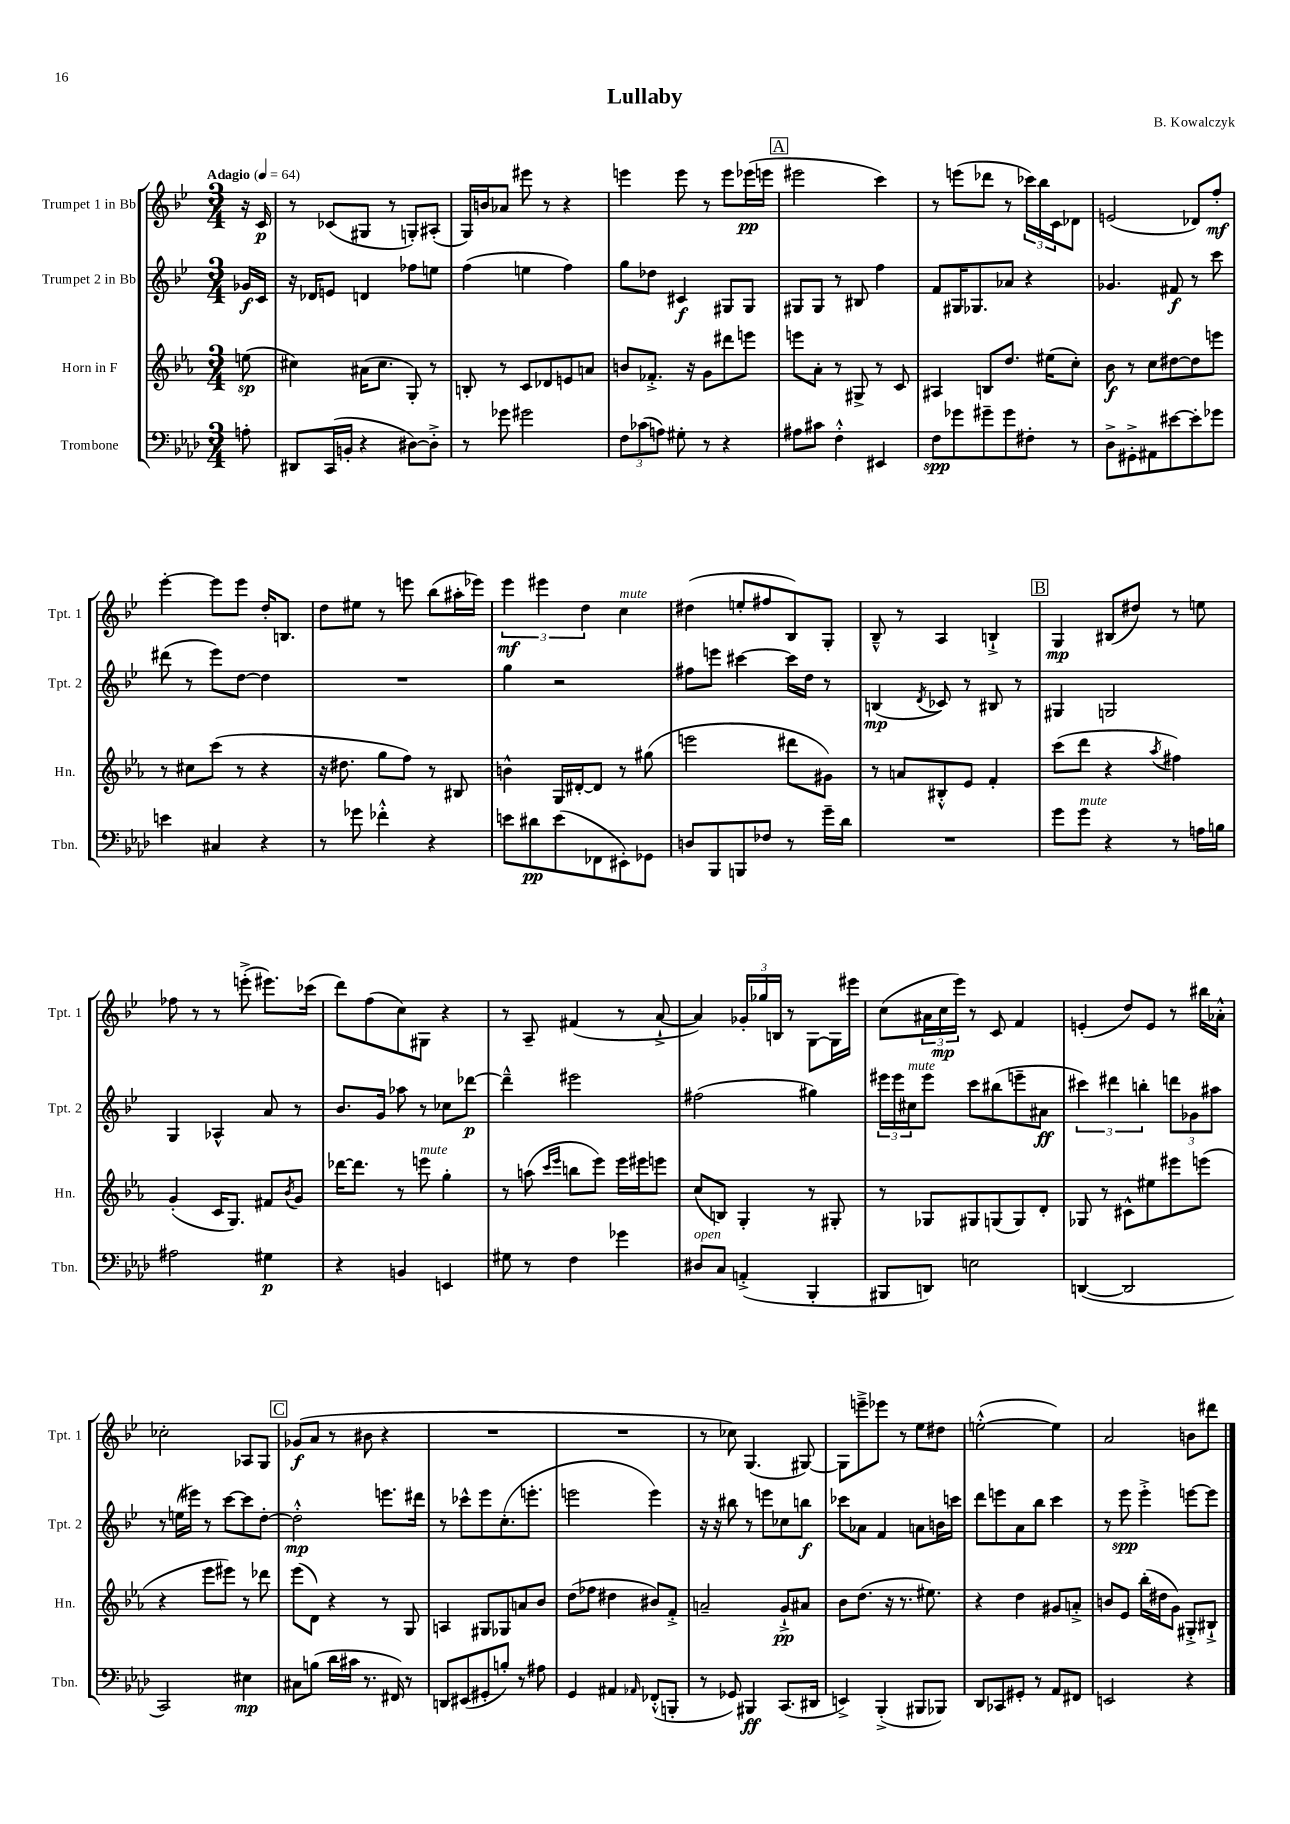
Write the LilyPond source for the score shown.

\header { title = "Lullaby" composer = "B. Kowalczyk" }
<<
\new StaffGroup <<
\new Staff = "s0" \with { instrumentName = "Trumpet 1 in Bb" shortInstrumentName = "Tpt. 1" } {
    \clef treble \key bes \major \numericTimeSignature \time 3/4 \partial 8 \tempo "Adagio" 4 = 64
    r16 c'16\p |
    r8 ces'8( gis8 r8 g8-.) ais8-.( |
    g16) b'16 aes'8 eis'''8 r8 r4 |
    e'''4 e'''8 r8 e'''8 ees'''16\pp( e'''16 |
    \mark \markup { \box "A" } eis'''2 c'''4) |
    r8 e'''8( des'''8 r8 \tuplet 3/2 { ces'''16) bes''16 c'16 } des'8 |
    e'2( des'8) f''8-.\mf |
    ees'''4~-. ees'''8 ees'''8 d''16-. b8. |
    d''8 eis''8 r8 e'''8 bes''8( ais''16-. ees'''16) |
    \tuplet 3/2 { ees'''4\mf eis'''4 d''4 } c''4^\markup { \italic "mute" } |
    dis''4( e''8-. fis''8 bes8) g8-. |
    bes8---^ r8 a4 b4-!-> |
    \mark \markup { \box "B" } g4\mp bis8( dis''8) r8 e''8 |
    fes''8 r8 r8 e'''8-.->( eis'''8.) ces'''16( |
    d'''8) f''8( c''8) gis8 r4 |
    r8 a8-- fis'4( r8 a'8~-!-> |
    a'4) \tuplet 3/2 { ges'16-. ges''16 b16 } r8 g8~ g16 eis'''16 |
    c''8( \tuplet 3/2 { ais'16 c''16\mp ees'''16) } r8 c'8 f'4 |
    e'4-.( d''8) e'8 r8 bis''16 aes'16-.-^ |
    ces''2-. aes8 g8 |
    \mark \markup { \box "C" } ges'8\f( a'8 r8 bis'8 r4 |
    R2. |
    R2. |
    r8 ces''8) g4.( gis8~) |
    gis8 e'''8---> ees'''8 r8 ees''8 dis''8 |
    e''2~-.-^( e''4) |
    a'2 b'8 dis'''8 \bar "|." |
}
\new Staff = "s1" \with { instrumentName = "Trumpet 2 in Bb" shortInstrumentName = "Tpt. 2" } {
    \clef treble \key bes \major \numericTimeSignature \time 3/4 \partial 8
    ges'16\f c'16 |
    r16 des'16 e'8 d'4 fes''8 e''8 |
    f''4( e''4 f''4) |
    g''8 des''8 cis'4\f gis8 gis8 |
    \mark \markup { \box "A" } gis8 gis8 r8 bis8 f''4 |
    f'8 gis16 ges8. aes'8 r4 |
    ges'4. fis'8\f r8 c'''8 |
    dis'''8( r8 ees'''8) d''8~ d''4 |
    R2. |
    g''4 r2 |
    fis''8 e'''8 cis'''4~ cis'''16 d''16 r8 |
    b4\mp( \acciaccatura { d'8 } ces'8) r8 bis8 r8 |
    \mark \markup { \box "B" } gis4 g2 |
    g4 aes4-^ a'8 r8 |
    bes'8. g'16 aes''8 r8 ces''8 des'''8~\p |
    des'''4---^ eis'''2 |
    fis''2( gis''4) |
    \tuplet 3/2 { eis'''16 eis'''16 cis''16^\markup { \italic "mute" } } eis'''8 c'''8 bis''8( e'''8-- ais'8\ff |
    \tuplet 3/2 { cis'''4) dis'''4 b''4-. } \tuplet 3/2 { d'''8 ges'8 ais''8 } |
    r8 e''16( eis'''16) r8 c'''8~ c'''8 d''8~-. |
    \mark \markup { \box "C" } d''2-.-^\mp e'''8. dis'''16 |
    r8 ces'''8-^ ees'''8 c''8.-.( e'''8.-. |
    e'''2 e'''4) |
    r16 r16 bis''8 r8 e'''8 ces''8 b''8\f |
    ces'''8 aes'8 f'4 a'8 b'16 c'''16 |
    d'''8 e'''8 a'8 bes''8 c'''4 |
    r8 ees'''8\spp ees'''4-.-> e'''8~ e'''8 \bar "|." |
}
\new Staff = "s2" \with { instrumentName = "Horn in F" shortInstrumentName = "Hn." } {
    \clef treble \key ees \major \numericTimeSignature \time 3/4 \partial 8
    e''8\sp( |
    cis''4) ais'16( cis''8. g8-.) r8 |
    b8-. r8 c'8 des'8 e'8 a'8 |
    b'8 fes'8.-.-> r16 g'8 dis'''8 e'''8 |
    \mark \markup { \box "A" } e'''8 aes'8-. r8 gis8-> r8 c'8 |
    ais4 b8 d''8. eis''16( c''8-.) |
    bes'8\f r8 c''8 dis''8~ dis''8 e'''8 |
    r8 cis''8 c'''8( r8 r4 |
    r16 dis''8. g''8 f''8) r8 bis8 |
    b'4-^ g16 dis'16~-. dis'8 r8 gis''8( |
    e'''2 dis'''8 gis'8) |
    r8 a'8 bis8-.-^ ees'8 f'4-. |
    \mark \markup { \box "B" } c'''8( d'''8 r4 \acciaccatura { aes''8 } fis''4) |
    g'4-.( c'16 g8.) fis'8 \acciaccatura { bes'8 } g'8 |
    des'''16~ des'''8. r8 e'''8^\markup { \italic "mute" } g''4-. |
    r8 a''8( \grace { c'''16 ees'''16 } b''8 ees'''8) ees'''16 eis'''16 e'''8 |
    c''8( b8) g4-. r8 gis8-. |
    r8 ges8 gis8 g8( g8) d'8-. |
    ges8 r8 cis'8-^ eis''8 eis'''8 e'''8( |
    r4 ees'''8 eis'''8) r8 des'''8 |
    \mark \markup { \box "C" } ees'''8( d'8) r4 r8 g8 |
    a4 gis8 ges8 a'8 bes'8 |
    d''8( fes''8 dis''4 bis'8) f'8-.-> |
    a'2-- g'8-!->\pp ais'8 |
    bes'8 d''8.( r16 r8. eis''8.) |
    r4 d''4 gis'8 a'8-.-> |
    b'8 ees'8 bes''16-.( dis''16 g'8) gis8-.-> bis8-!-> \bar "|." |
}
\new Staff = "s3" \with { instrumentName = "Trombone" shortInstrumentName = "Tbn." } {
    \clef bass \key aes \major \numericTimeSignature \time 3/4 \partial 8
    a8-. |
    dis,8 c,16( b,16-. r4 dis8~) dis8-.-> |
    r8 ges'8 gis'2 |
    \tuplet 3/2 { f8 ces'8( a8) } gis8-. r8 r4 |
    \mark \markup { \box "A" } ais8 cis'8 f4-.-^ eis,4 |
    f8\spp ges'8 gis'8-- gis'8 fis8-. r8 |
    des8-> gis,8-.-> ais,8 eis'8~ eis'8-. ges'8 |
    e'4 cis4 r4 |
    r8 ges'8 fes'4-.-^ r4 |
    e'8 dis'8\pp e'8( fes,8 eis,8-.) ges,8 |
    d8 bes,,8 b,,8 fes8 r8 g'16-- des'16 |
    R2. |
    \mark \markup { \box "B" } g'8 g'8^\markup { \italic "mute" } r4 r8 a16 b16 |
    ais2 gis4\p |
    r4 b,4 e,4 |
    gis8 r8 f4 ges'4 |
    dis8^\markup { \italic "open" } c8 a,4-.->( bes,,4-. |
    bis,,8 d,8) e2 |
    d,4~( d,2 |
    c,2) eis4\mp |
    \mark \markup { \box "C" } cis8 b8( des'16 cis'16 r8. fis,16) r8 |
    d,8 eis,8( gis,8-. b8-.) r8 ais8 |
    g,4 ais,4 \grace { aes,16 } fes,8-.-^( b,,8-. |
    r8 ges,8) bis,,4\ff c,8.( dis,16 |
    e,4->) bes,,4-.->( bis,,8 bes,,8) |
    des,8 ces,8 gis,8-. r8 aes,8 fis,8 |
    e,2 r4 \bar "|." |
}
>>
>>
\layout { \context { \Score \remove "Bar_number_engraver" } }
